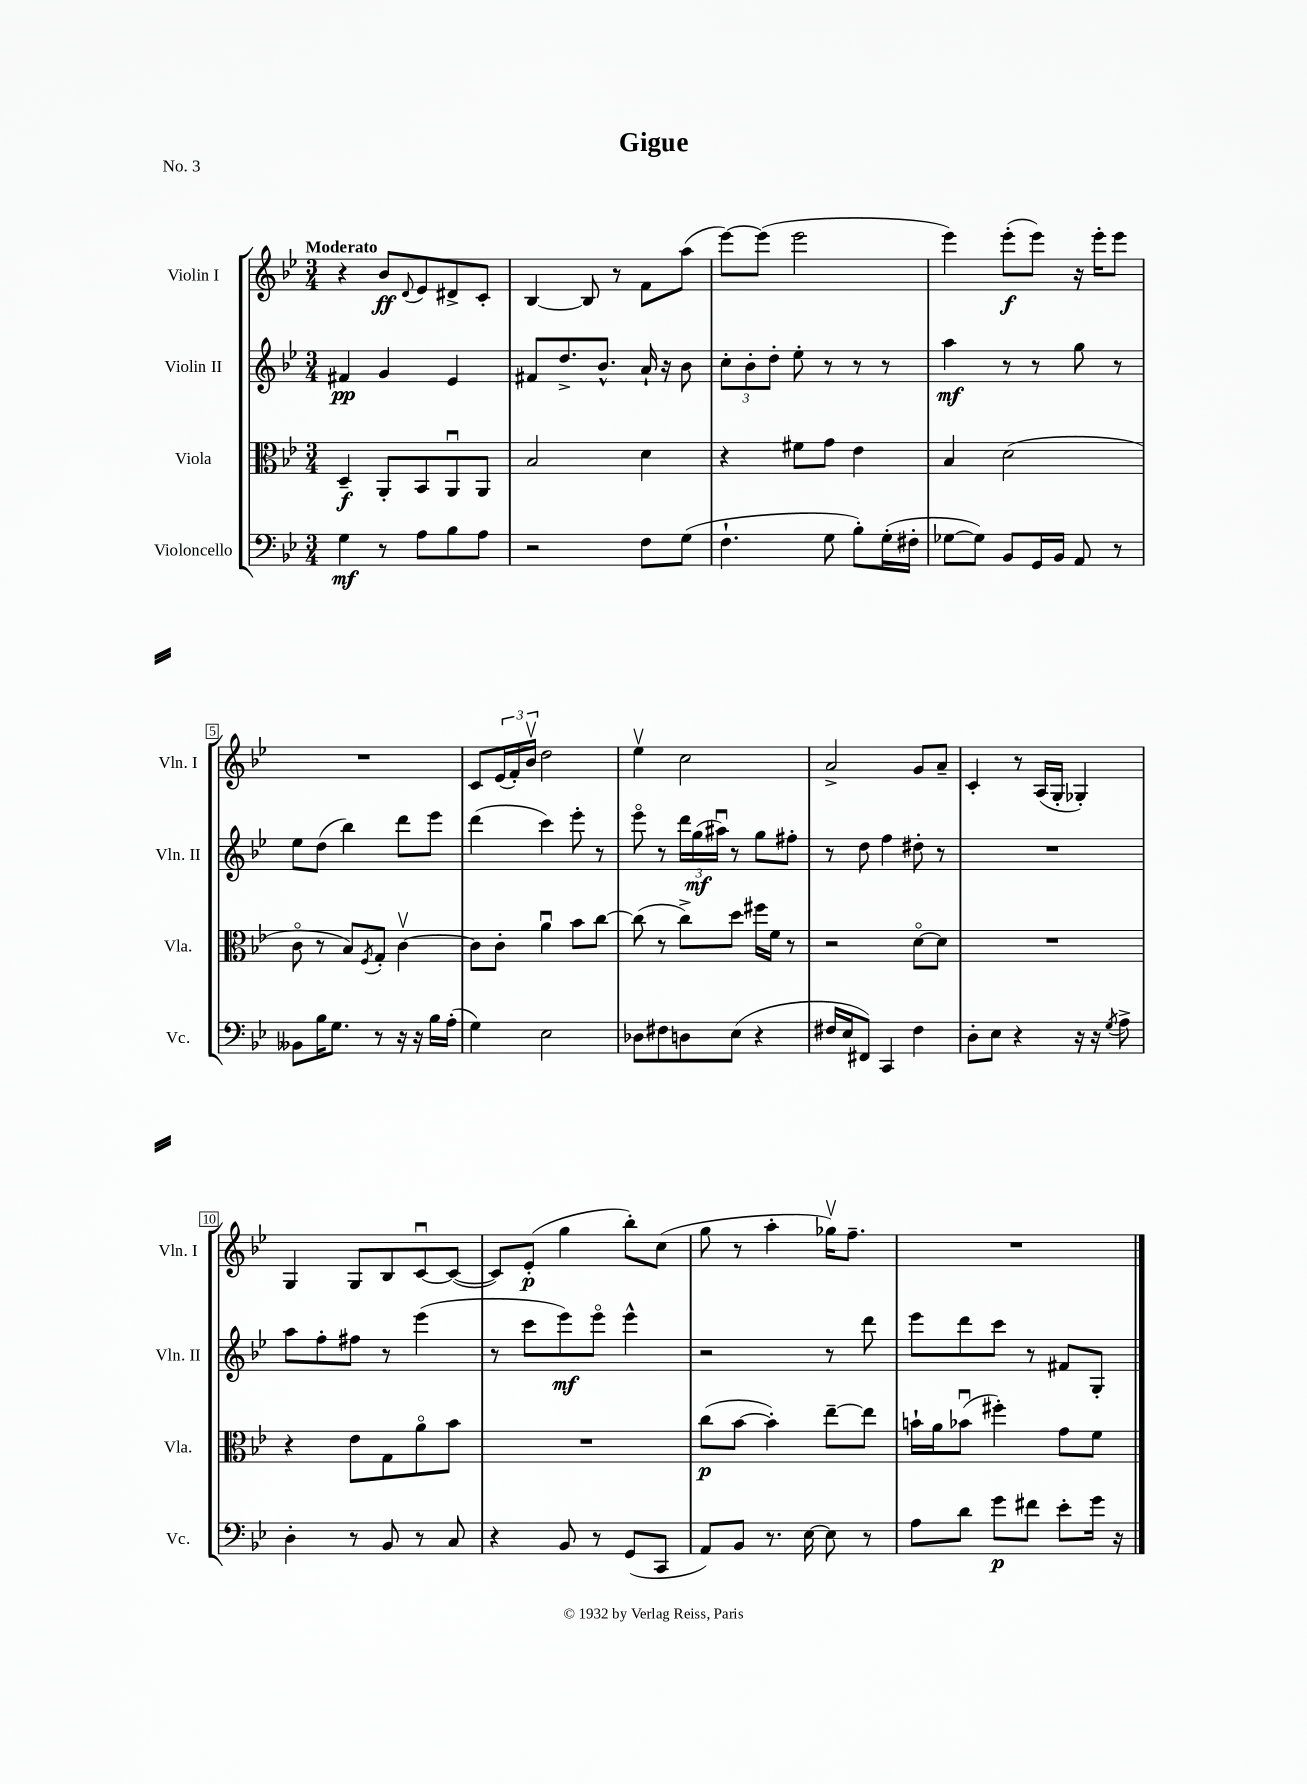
\header { title = "Gigue" piece = "No. 3" }
<<
\new StaffGroup <<
\new Staff = "s0" \with { instrumentName = "Violin I" shortInstrumentName = "Vln. I" } {
    \clef treble \key bes \major \numericTimeSignature \time 3/4 \tempo "Moderato"
    r4 bes'8\ff \appoggiatura { d'8 } ees'8 dis'8-> c'8-. |
    bes4~ bes8 r8 f'8 a''8( |
    ees'''8~) ees'''8( ees'''2 |
    ees'''4) ees'''8-.\f( ees'''8) r16 ees'''16-. ees'''8 |
    R2. |
    c'8 \tuplet 3/2 { ees'16( f'16-.) bes'16\upbow } d''2 |
    ees''4\upbow c''2 |
    a'2-> g'8 a'8-- |
    c'4-. r8 a16( g16-. ges4-.) |
    g4 g8 bes8 c'8~\downbow c'8~( |
    c'8) ees'8-.\p( g''4 bes''8-.) c''8( |
    g''8 r8 a''4-. ges''16\upbow) f''8.-- |
    R2. \bar "|." |
}
\new Staff = "s1" \with { instrumentName = "Violin II" shortInstrumentName = "Vln. II" } {
    \clef treble \key bes \major \numericTimeSignature \time 3/4
    fis'4\pp g'4 ees'4 |
    fis'8 d''8.-> bes'8.-^ a'16-! r16 bes'8 |
    \tuplet 3/2 { c''8-. bes'8-. d''8-. } ees''8-. r8 r8 r8 |
    a''4\mf r8 r8 g''8 r8 |
    ees''8 d''8( bes''4) d'''8 ees'''8 |
    d'''4( c'''4) ees'''8-. r8 |
    ees'''8\flageolet r8 \tuplet 3/2 { d'''16 g''16\mf( ais''16\downbow) } r8 g''8 fis''8-. |
    r8 d''8 f''4 dis''8-. r8 |
    R2. |
    a''8 f''8-. fis''8 r8 ees'''4( |
    r8 c'''8 ees'''8\mf) ees'''8\flageolet ees'''4-^ |
    r2 r8 d'''8 |
    ees'''8 d'''8 c'''8 r8 fis'8 g8-. \bar "|." |
}
\new Staff = "s2" \with { instrumentName = "Viola" shortInstrumentName = "Vla." } {
    \clef alto \key bes \major \numericTimeSignature \time 3/4
    d4--\f a,8-. bes,8 a,8\downbow a,8 |
    bes2 d'4 |
    r4 fis'8 g'8 ees'4 |
    bes4 d'2( |
    c'8\flageolet r8 bes8) \acciaccatura { f8 } g8-. c'4~\upbow |
    c'8 c'8-. a'4\downbow bes'8 c''8~ |
    c''8( r8 c''8->) d''8 fis''16 f'16 r8 |
    r2 d'8~\flageolet d'8 |
    R2. |
    r4 ees'8 g8 a'8\flageolet bes'8 |
    R2. |
    c''8\p( bes'8~ bes'4-.) ees''8~-- ees''8 |
    b'16-! a'16 bes'8\downbow( fis''4-.) g'8 f'8 \bar "|." |
}
\new Staff = "s3" \with { instrumentName = "Violoncello" shortInstrumentName = "Vc." } {
    \clef bass \key bes \major \numericTimeSignature \time 3/4
    g4\mf r8 a8 bes8 a8 |
    r2 f8 g8( |
    f4.-! g8 bes8-.) g16-.( fis16-. |
    ges8~ ges8) bes,8 g,16 bes,16 a,8 r8 |
    beses,8 bes16 g8. r8 r16 r16 bes16 a16-.( |
    g4) ees2 |
    des8 fis8 d8 ees8( r4 |
    fis16 ees16 fis,8) c,4 fis4 |
    d8-. ees8 r4 r16 r16 \acciaccatura { g8 } a8-> |
    d4-. r8 bes,8 r8 c8 |
    r4 bes,8 r8 g,8( c,8 |
    a,8) bes,8 r8. ees16~ ees8 r8 |
    a8 d'8 g'8\p fis'8 ees'8-. g'16 r16 \bar "|." |
}
>>
>>
\layout { \context { \Score \override BarNumber.stencil = #(make-stencil-boxer 0.1 0.3 ly:text-interface::print) } }
